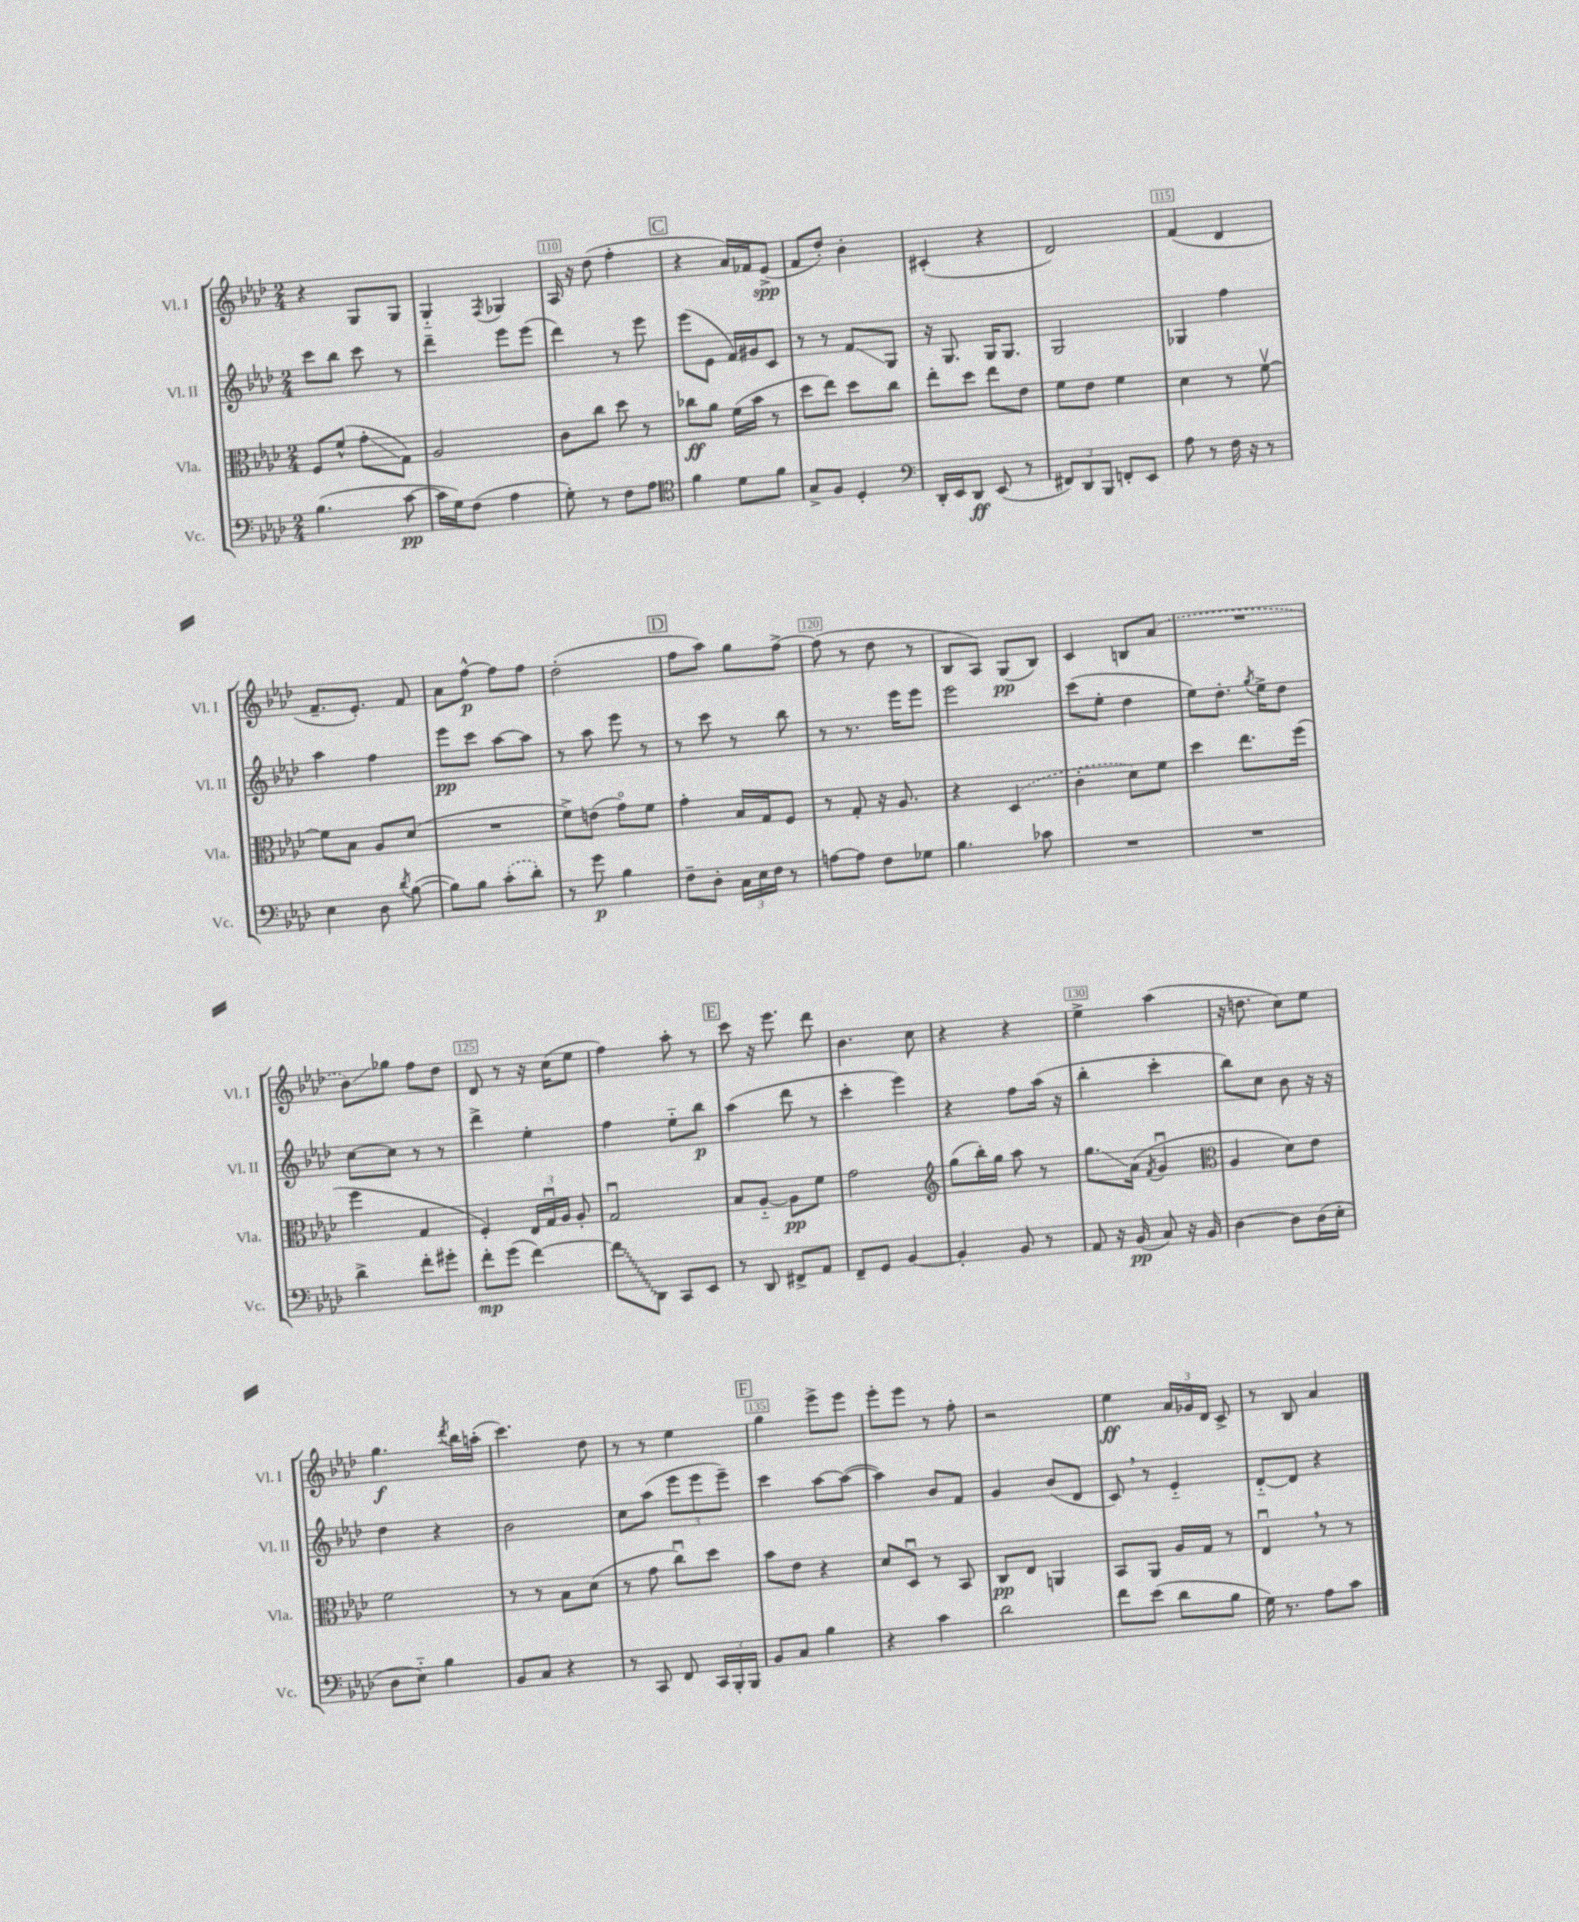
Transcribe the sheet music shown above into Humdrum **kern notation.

**kern	**kern	**kern	**kern
*staff4	*staff3	*staff2	*staff1
*clefF4	*clefC3	*clefG2	*clefG2
*k[b-e-a-d-]	*k[b-e-a-d-]	*k[b-e-a-d-]	*k[b-e-a-d-]
*M2/4	*M2/4	*M2/4	*M2/4
(4.B-	8F	8ccc	4r
.	(8f^^	8bb-	.
.	8g'	8ccc	8G
[8c	8G)	8r	8G
=	=	=	=
16c]	2A-	4ddd-~	4G'~
16G)	.	.	.
(8F	.	.	.
.	.	.	8qF
4A-	.	8eee-	4G-
.	.	(8eee-	.
=	=	=	=
8G')	8c	4ddd-)	16A-
.	.	.	16r
8r	8cc	.	(8dd-
8F	8dd-	8r	4ff'
8A-	8r	8eee-	.
=	=	=	=
*clefC4	*	*	*
4f	8cc-	(8eee-	4r
.	8a-	8e-	.
8d-	(16f	16f)	16a-)
.	16b-	16g#	16f-
8f	8r	8c	(8e-^
=	=	=	=
8G^	8dd-	8r	8f
8F	8ee-)	8r	8dd-')
4D-'	8dd-	8f	4b-'
.	8cc	8G	.
=	=	=	=
*clefF4	*	*	*
16DD-'	8ee-'	16r	(4c#'
16EE-	.	8.G	.
8DD-	8dd-	.	.
(8EE-	8ee-	16G	4r
.	.	8.G	.
8r	8e-	.	.
=	=	=	=
12FF#)	8f	2G	2d-)
12DD-	.	.	.
.	8e-	.	.
12BBB-	.	.	.
8FF'	4f	.	.
8EE-	.	.	.
=	=	=	=
8A-	4d-	4G-	(4f
8r	.	.	.
16F	8r	4ff	4d-
16r	.	.	.
8r	[8fv	.	.
=	=	=	=
4E-	8f]	4aa-	8.f~
.	8B-	.	.
.	.	.	8.e-')
8D-	8A-	4ff	.
8qd-	.	.	.
([8B-	(8d-	.	8f
=	=	=	=
8B-])	2r	8eee-	8a-
8B-	.	8ccc	[8ff^^
(8c'	.	[8aa-	8ff]
8d-')	.	8aa-]	8ff
=	=	=	=
8r	8f^)	8r	(2dd-'
8g	(8e	8aa-	.
4B-	8go)	8eee-	.
.	8f	8r	.
=	=	=	=
8F~	4g'	8r	8ff
8D-'	.	8ccc	8aa-)
24C	16B-	8r	8gg
24E-	.	.	.
.	16G	.	.
24F	.	.	.
8r	8F	8bb-	[8ff^
=	=	=	=
[8A	8r	8r	(8ff]
8A]	8G'	8.r	8r
8F	16r	.	8dd-
.	8.A-	16eee-	.
8G-	.	8eee-	8r
=	=	=	=
4.B-	4r	2eee-	8B-
.	.	.	8A-)
.	(4D-	.	(8G
8c-	.	.	8B-)
=	=	=	=
2r	4c'	(8ccc	4c
.	.	8ee-'	.
.	8d-)	4dd-	8B
.	8f	.	(8a-
=	=	=	=
2r	4dd-	8ee-)	2r
.	.	8.dd-'	.
.	8.ee-	.	.
.	.	8qgg	.
.	.	16ee-^	.
.	.	8dd-	.
.	(16ff	.	.
=	=	=	=
4d-^	4ff	[8cc	8b-)
.	.	8cc]	8gg-
8f'	4G	8r	8ff
8g#'	.	8r	8dd-
=	=	=	=
8f'	4F')	4ddd-^	8d-
(8g	.	.	8r
[4f)	24E-	4ee-'	16r
.	24Gu	.	.
.	.	.	(16cc
.	24A-	.	.
.	8A-'	.	8ee-
=	=	=	=
8f]	2Gu	4ff	4ff)
8DD-	.	.	.
8CC	.	8ee-'~	8aa-'
8EE-	.	8bb-	8r
=	=	=	=
8r	8B-	(4aa-	8ccc
8DD-	[8A-'~	.	16r
.	.	.	8.eee-
8FF#^	8A-]	8ddd-	.
8AA-	8f	8r	8ddd-
=	=	=	=
8FF~	2g	4ccc'	4.b-
8GG	.	.	.
[4BB-	.	4eee-)	.
.	.	.	8cc
=	=	=	=
*	*clefG2	*	*
4BB-']	(8gg	4r	4r
.	16bb-')	.	.
.	16gg	.	.
8BB-	8aa-	8ff	4r
8r	8r	(16aa-	.
.	.	16r	.
=	=	=	=
8AA-	8.gg	4bb-'	4ee-^
16r	.	.	.
(16BB-	(16a-	.	.
.	8qf	.	.
8C)	4gu	4ccc'	(4aa-
16r	.	.	.
16BB-	.	.	.
=	=	=	=
*	*clefC3	*	*
[4D-	4A-	8bb-)	16r
.	.	.	8.dd
.	.	8cc	.
8D-]	8d-)	8b-	8cc)
(16D-	8e-	16r	8ee-
16E-'	.	16r	.
=	=	=	=
8D-	2f	4dd-	4.gg
8E-'~)	.	.	.
4B-	.	4r	.
.	.	.	8qddd-
.	.	.	16bb-
.	.	.	(16aa'
=	=	=	=
8BB-	8r	2b-	4.ccc)
8C	8r	.	.
4r	8B-	.	.
.	(8d-	.	8dd-
=	=	=	=
8r	8r	8cc	8r
8CC	8g	(8aa-	8r
8FF	8ccu)	12eee-	4ee-
.	.	12eee-	.
24CC	8dd-	.	.
24BBB-'	.	12eee-~)	.
24BBB-	.	.	.
=	=	=	=
8BB-	8b-	4ccc	4gg
8C	8e-	.	.
4B-	4r	[8aa-	8eee-^
.	.	(8aa-_	8eee-
=	=	=	=
4r	8d-	4aa-])	8eee-'
.	8D-u	.	8eee-
4c	8r	8b-	8r
.	8BB-	8f	8ff'
=	=	=	=
2d-	8C	4g	2r
.	8E-	.	.
.	4AA	(8b-	.
.	.	8d-	.
=	=	=	=
8f	8BB-	8c)	4ee-
(8e-	8AA-	8r	.
8d-	16A-	4e-'~	24a-
.	.	.	24g-
.	16G	.	.
.	.	.	24d-
8B-	8r	.	8c^
=	=	=	=
16G)	4E-u	[8d-'~	8r
8.r	.	.	.
.	.	8d-]	8B-
8A-	8r	4r	4a-
8c	8r	.	.
==	==	==	==
*-	*-	*-	*-
